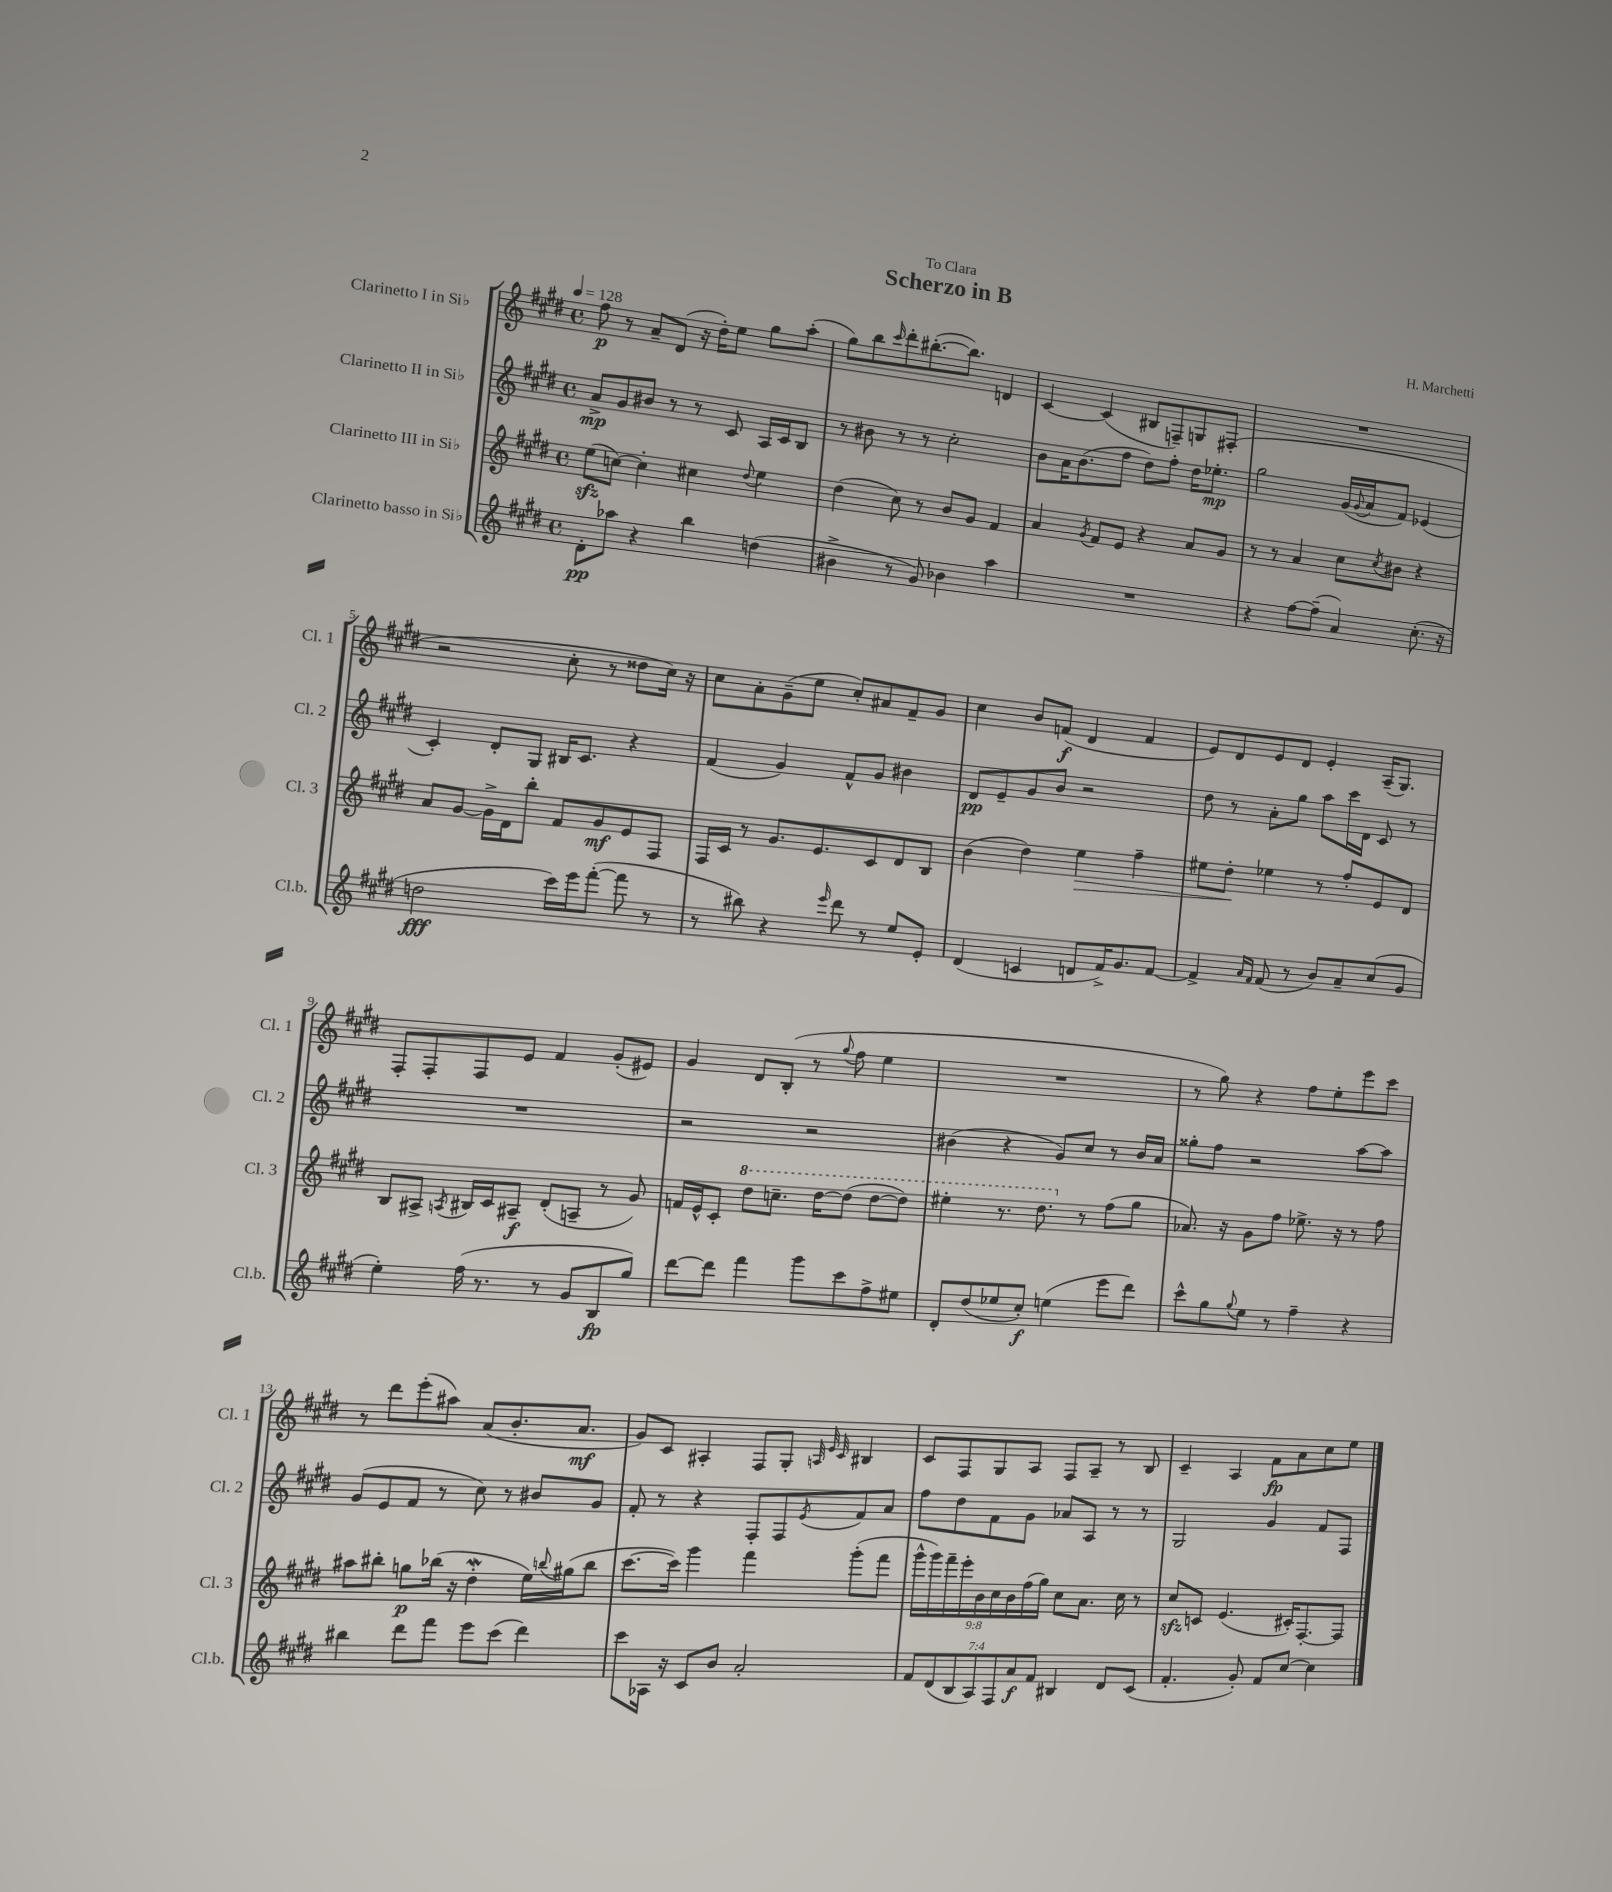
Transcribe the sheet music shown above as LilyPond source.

\header { title = "Scherzo in B" composer = "H. Marchetti" dedication = "To Clara" }
<<
\new StaffGroup <<
\new Staff = "s0" \with { instrumentName = "Clarinetto I in Sib" shortInstrumentName = "Cl. 1" } {
    \clef treble \key e \major \defaultTimeSignature \time 4/4 \tempo 4 = 128
    fis''8\p r8 a'8-- dis'8( r16 dis''16-.) e''8 gis''8 a''8-.( |
    gis''8) b''8 \grace { cis'''16 } dis'''8-. bis''8.~-.( bis''8.) d'4 |
    cis'4~ cis'4( bis8 f8--) g8 fis8-.( |
    R1 |
    r2 cis''8-. r8 disis''8 cis''16) r16 |
    cis''8 a'8-. gis'8--( e''8 cis''8-.) ais'8 fis'8-- gis'8 |
    cis''4 b'8 f'8\f( dis'4 f'4 |
    e'8) dis'8 e'8 dis'8 e'4-. a16--( gis8.) |
    fis8-. fis8-. fis8 e'8 fis'4 gis'8-.( eis'8) |
    gis'4 dis'8 b8-.( r8 \appoggiatura { gis''8 } fis''8 e''4 |
    R1 |
    r8 gis''8) r4 fis''8 e''8-. e'''8 cis'''8 |
    r8 dis'''8 e'''8-.( ais''8) a'8( b'8.-. a'8.\mf |
    gis'8) cis'8 ais4-. fis8 gis8-. \grace { a32 e'32 cis'32 } bis4 |
    cis'8 fis8 gis8 a8 fis8 a8-- r8 b8 |
    cis'4-- a4 fis'8\fp a'8 cis''8 e''8 \bar "|." |
}
\new Staff = "s1" \with { instrumentName = "Clarinetto II in Sib" shortInstrumentName = "Cl. 2" } {
    \clef treble \key e \major \defaultTimeSignature \time 4/4
    a'8->\mp gis'8 bis'8 r8 r8 cis'8 a16 cis'16 b8 |
    r8 bis'8 r8 r8 cis''2-. |
    b'8 a'16 b'8.( fis''8 dis''8) fis''8-. dis''16 ees''8.-.\mp |
    gis''2 gis'16( \appoggiatura { gis'8 } a'16 fis'8) ees'4( |
    cis'4-.) dis'8-. gis8 bis16 cis'8. r4 |
    fis'4( gis'4) fis'8-^ gis'8 bis'4 |
    dis'8\pp e'8-- gis'8 b'8 r2 |
    dis''8 r8 a'8-. gis''8 a''8 cis'''16 dis'16 cis'8 r8 |
    R1 |
    r2 r2 |
    bis'4( r4 gis'8) cis''8 r8 bis'16 a'16 |
    gisis''8-. fis''8 r2 a''8~ a''8 |
    gis'8( e'8 fis'8 r8 cis''8) r8 bis'8 gis'8 |
    fis'8-. r8 r4 fis8-. fis8 \acciaccatura { e'8 } fis'8 a'8 |
    fis''8 dis''8 fis'8 gis'8 aes'8 a8 r8 r8 |
    gis2 gis'4 fis'8 fis8 \bar "|." |
}
\new Staff = "s2" \with { instrumentName = "Clarinetto III in Sib" shortInstrumentName = "Cl. 3" } {
    \clef treble \key e \major \defaultTimeSignature \time 4/4 \override Staff.TupletNumber.text = #tuplet-number::calc-fraction-text
    e''8\sfz( c''8~) c''4-. cis''4 \appoggiatura { dis''8 } e''4 |
    dis''4( cis''8) r8 b'8 gis'8 fis'4 |
    a'4 \acciaccatura { gis'8 } fis'8 e'8 r4 a'8 gis'8 |
    r8 r8 a'4 cis''8 \acciaccatura { cis''8 } bis'8 r4 |
    a'8 gis'8~ gis'16-> dis'16 b''8-. fis'8 gis'8\mf e'8 fis8 |
    fis16 cis'16 r8 gis'8. e'8. cis'8 dis'8 b8 |
    b'4( dis''4) e''4\> fis''4-- |
    eis''8 dis''8-.\! ees''4 r8 fis''8-. e'8 dis'8 |
    b8 ais8-> \acciaccatura { a8 } bis16 cis'16 ais8--\f dis'8-.( a8-- r8 gis'8) |
    f'16 e'16-^ cis'8-. \ottava #1 dis'''8 c'''8.-- dis'''16~ dis'''8( dis'''8~ dis'''8) |
    eis'''4-. r8. dis'''8. \ottava #0 r8 fis''8( gis''8 |
    aes'8.) r16 gis'8 fis''8 ees''8.-> r16 r8 fis''8 |
    ais''8 bis''8-. g''8\p bes''16( r16 dis''4-.\mordent e''16) \appoggiatura { b''8 } gis''16( b''8 |
    cis'''8.~ cis'''16) gis'''4 fis'''4 gis'''8-.( fis'''8 |
    \tuplet 9/8 { gis'''16-^ gis'''16) fis'''16-- e'''16-. b'16 cis''16 b'16 fis''16( gis''16) } cis''8 a'8. cis''16 r8 |
    cis''8\sfz c'8 e'4.( cis'16-.) fis8.~-. fis8 \bar "|." |
}
\new Staff = "s3" \with { instrumentName = "Clarinetto basso in Sib" shortInstrumentName = "Cl.b." } {
    \clef treble \key e \major \defaultTimeSignature \time 4/4 \override Staff.TupletNumber.text = #tuplet-number::calc-fraction-text
    dis'8-.\pp aes''8 r4 b''4 d''4( |
    bis'4-> r8 gis'8) bes'4 a''4 |
    R1 |
    r4 fis''8~ fis''8--( a'4) cis''8.-.( r16 |
    d''2\fff cis'''16) e'''16 fis'''8~-.( fis'''8 r8 |
    r8 bis''8) r4 \grace { e'''16 } dis'''8 r8 e''8 e'8-. |
    dis'4( c'4 d'8 fis'16->) gis'8. fis'8~ |
    fis'4-> \grace { a'16 fis'16 } fis'8( r8 b'8) a'8-- cis''8( gis'8 |
    e''4-.) fis''16( r8. r8 gis'8 b8\fp gis''8) |
    dis'''8~ dis'''8 fis'''4 gis'''8 cis'''8 fis''8-> eis''8 |
    dis'8-. dis''8( ees''8 cis''8-.\f) e''4( e'''8 dis'''8) |
    cis'''8-^ gis''8 \appoggiatura { gis''8 } e''8 r8 fis''4-- r4 |
    bis''4 dis'''8 fis'''8 e'''8 cis'''8( dis'''4) |
    cis'''8 aes16 r16 cis'8 b'8 a'2-. |
    \tuplet 7/4 { fis'8 dis'8( b8 a8) fis8 a'8\f fis'8 } bis4 dis'8 cis'8( |
    fis'4.-. gis'8-.) fis'8 cis''8~ cis''4 \bar "|." |
}
>>
>>
